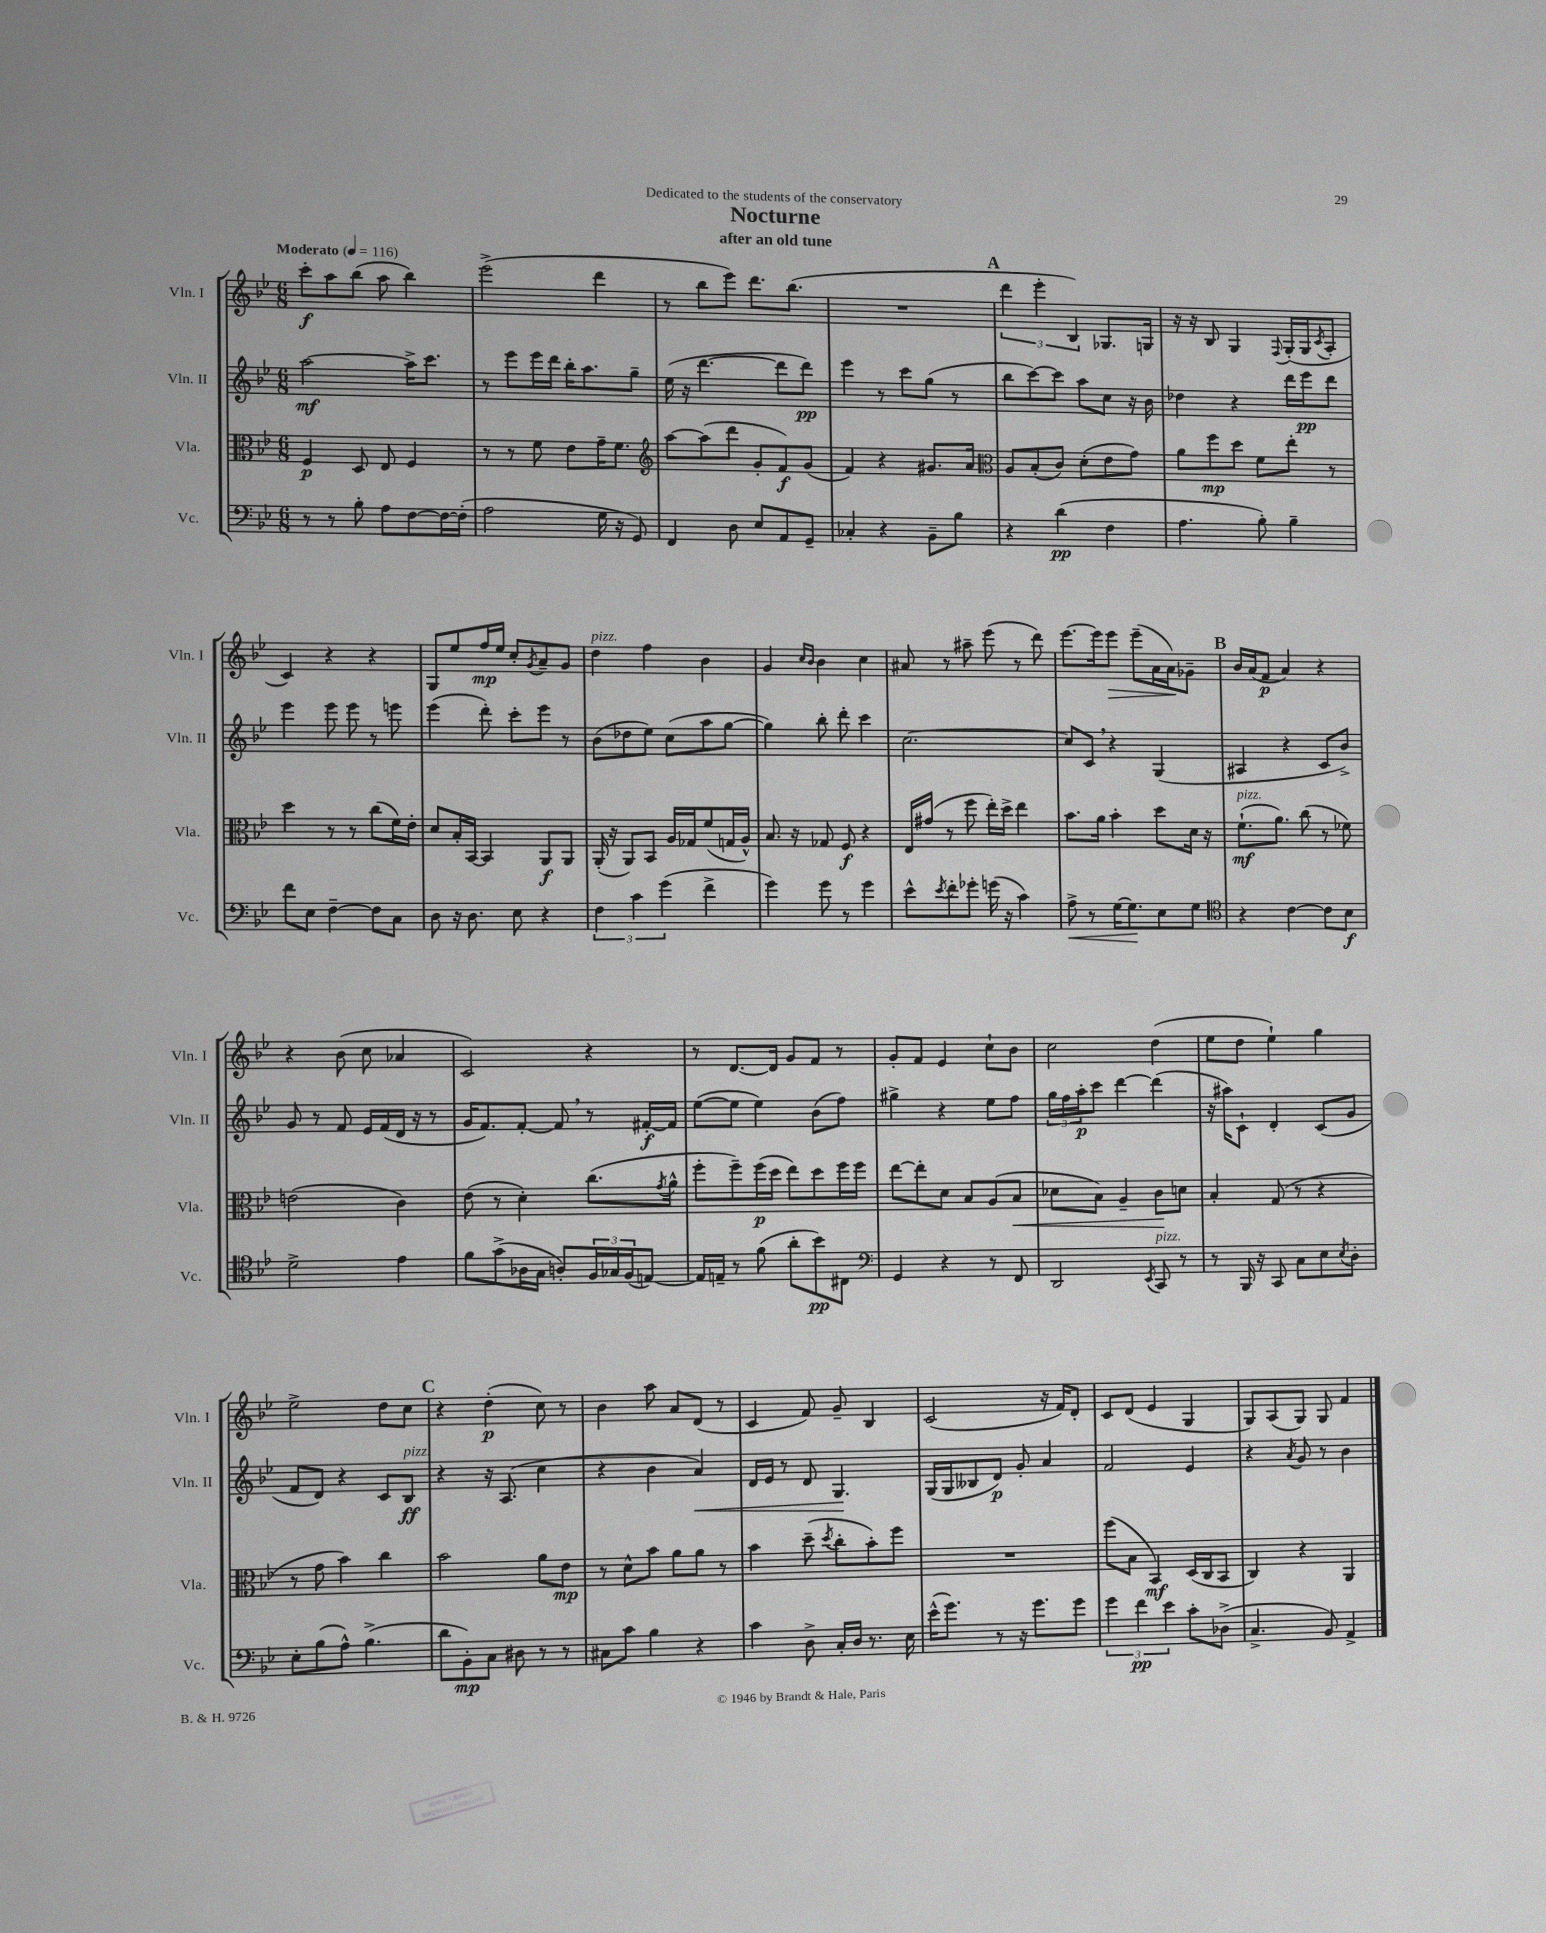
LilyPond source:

\header { title = "Nocturne" subtitle = "after an old tune" dedication = "Dedicated to the students of the conservatory" }
<<
\new StaffGroup <<
\new Staff = "s0" \with { instrumentName = "Vln. I" shortInstrumentName = "Vln. I" } {
    \clef treble \key bes \major \numericTimeSignature \time 6/8 \tempo "Moderato" 4 = 116
    c'''8-.\f a''8 bes''8( a''8 bes''4) |
    ees'''2->( d'''4 |
    r8 bes''8 ees'''8) d'''8. bes''8.( |
    R2. |
    \mark \markup { \bold "A" } \tuplet 3/2 { d'''4 ees'''4-. bes4) } ges8. g16 |
    r16 r16 bes8 g4 \appoggiatura { f8 } g16-.( g16 \acciaccatura { c'8 } a8-. |
    c'4) r4 r4 |
    g8 ees''8 f''16\mp ees''16 c''8-. \acciaccatura { g'8 } a'8-- g'8 |
    d''4^\markup { \italic "pizz." } f''4 bes'4 |
    g'4 \grace { c''16 bes'16 } bes'4 c''4 |
    ais'8 r8 ais''8-- ees'''8( r8 d'''8) |
    ees'''8.~ ees'''16 ees'''8\> ees'''8--( a'16 a'16\!) ges'8-- |
    \mark \markup { \bold "B" } bes'16 a'16( f'8\p a'4) r4 |
    r4 bes'8( c''8 aes'4 |
    c'2) r4 |
    r8 d'8.~ d'16 g'8 f'8 r8 |
    g'8-. f'8 ees'4 c''8-! bes'8 |
    c''2 d''4( |
    ees''8 d''8 ees''4-!) g''4 |
    ees''2-> d''8 c''8 |
    \mark \markup { \bold "C" } r4 d''4-.\p( c''8) r8 |
    bes'4 a''8 a'8 d'8( r8 |
    c'4 f'8) g'8-- bes4 |
    c'2( r16 f'16) d'8-. |
    c'8 d'8( ees'4 g4 |
    g8) a8( g8) g8 f'4 \bar "|." |
}
\new Staff = "s1" \with { instrumentName = "Vln. II" shortInstrumentName = "Vln. II" } {
    \clef treble \key bes \major \numericTimeSignature \time 6/8
    a''2~\mf a''16-> c'''8. |
    r8 ees'''8 ees'''16 d'''16 bes''16-. a''8. g''8-- |
    ees''16( r16 d'''4.~ d'''8 d'''8\pp) |
    ees'''4 r8 c'''8 g''8( r8 |
    \mark \markup { \bold "A" } bes''8 c'''8~) c'''8 a''8 c''8 r16 bes'16 |
    des''4 r4 d'''16 ees'''16\pp d'''8 |
    ees'''4 ees'''8 ees'''8 r8 e'''8 |
    ees'''4( d'''8-.) c'''8-. ees'''8 r8 |
    bes'8( des''8 ees''8) c''8( a''8 g''8~ |
    g''4) bes''8-. d'''8-. c'''4 |
    c''2.~ |
    c''8 c'8 \breathe r4 g4( |
    \mark \markup { \bold "B" } ais4 r4 c'8 bes'8->) |
    g'8 r8 f'8 ees'16 f'16( d'16 r16 r8 |
    g'16 f'8.) f'8~-. f'8 \breathe r8 fis'16~-.\f fis'16 |
    ees''8~( ees''8 ees''4) bes'8( f''8) |
    gis''4-> r4 ees''8 f''8 |
    \tuplet 3/2 { g''16 f''16 a''16-.\p } c'''8 d'''4~ d'''4( |
    r16 ais''16) c'8-! d'4-. c'8( g'8 |
    f'8 d'8) r4 c'8 bes8\ff^\markup { \italic "pizz." } |
    \mark \markup { \bold "C" } r4 r16 a8.( c''4 |
    r4 bes'4 a'4\<) |
    d'16 ees'16 r8 d'8 g4.\! |
    g16( g16 beses8 d'8\p) g'8-. a'4 |
    f'2 ees'4 |
    r4 \acciaccatura { a'8 } g'8 r8 bes'4 \bar "|." |
}
\new Staff = "s2" \with { instrumentName = "Vla." shortInstrumentName = "Vla." } {
    \clef alto \key bes \major \numericTimeSignature \time 6/8
    f4\p d8 ees8 f4 |
    r8 r8 f'8 ees'8 g'16-- f'8. |
    \clef treble a''8~ a''8( d'''8 g'8-. f'8\f) g'8( |
    f'4) r4 gis'8. a'16 |
    \mark \markup { \bold "A" } \clef alto a8 bes8-.( c'8) d'8-.( ees'8 g'8) |
    a'8 f''8\mp d''8 f'8 ees''8-. r8 |
    d''4 r8 r8 c''8( f'16) ees'16-. |
    d'8 bes16-. bes,16~ bes,4 a,8\f a,8 |
    a,16-.( r16 a,8) bes,8 a16 ges16 f'8( g16 a16-^) |
    bes8. r16 ges8 f8\f r4 |
    ees16 gis'16( r8 f''8 ees''16-.) d''16-> ees''4 |
    bes'8. a'16 bes'4-. d''8 d'16 r16 |
    \mark \markup { \bold "B" } f'8.-!\mf^\markup { \italic "pizz." }( a'8.) c''8( r8 fes'8) |
    e'2( c'4) |
    ees'8( r8 d'4-.) c''8.( \acciaccatura { g'8 } a'16-^ |
    f''8-. f''8--) f''16\p( d''16 ees''8) d''8 f''16 f''16 |
    ees''8~ ees''8-. d'8 bes8 a8( bes8\< |
    des'8 bes8) a4-- c'8\! d'8 |
    bes4-. g8( r8 r4 |
    r8 g'8 bes'4) c''4 |
    \mark \markup { \bold "C" } bes'2 a'8 ees'8\mp |
    r8 d'8-^ bes'8 a'8 a'8 r8 |
    bes'4 d''8--( \acciaccatura { d''8 } c''8-. bes'8-.) f''8 |
    R2. |
    f''8( bes8 bes,4\mf) d16( c16 bes,8 |
    c4) r4 a,4 \bar "|." |
}
\new Staff = "s3" \with { instrumentName = "Vc." shortInstrumentName = "Vc." } {
    \clef bass \key bes \major \numericTimeSignature \time 6/8
    r8 r8 bes8-. a8 f8~ f16~ f16-.( |
    a2 g16 r16 g,8) |
    f,4 d8 ees8 a,8 g,8-- |
    ces4-. r4 bes,8-- bes8 |
    \mark \markup { \bold "A" } r4 d'4\pp( f4 |
    a4. bes8-.) bes4-- |
    f'8 ees8 f4~-- f8 c8 |
    d8 r16 d8. ees8 r4 |
    \tuplet 3/2 { f4 c'4 g'4( } f'4-> |
    g'4) g'8 r8 g'4 |
    ees'8-^ \acciaccatura { ees'8 } f'8-. ges'8-. g'16( r16 c'4) |
    a8->\< r8 g16~ g8.\! ees8 g8 |
    \mark \markup { \bold "B" } \clef tenor r4 c'4~ c'8 bes8\f |
    d'2-> ees'4 |
    f'8 g'8->( aes16 g16 a8-.) \tuplet 3/2 { f16 ges16 f16( } e8~) |
    e16 e16-- r8 f'8( a'8-. bes'8\pp) cis8 |
    \clef bass g,4 r4 r8 f,8 |
    d,2 \acciaccatura { ees,8 } c,8^\markup { \italic "pizz." } r8 |
    r8 bes,,16 r16 c,8 c8 ees8 \acciaccatura { ees8 } d8-. |
    ees8-. bes8( a8-^) bes4.->( |
    \mark \markup { \bold "C" } d'8 bes,8-.\mp) c8 dis8 r8 r8 |
    cis8 c'8 bes4 r4 |
    c'4 d8-> c16-. d16 r8. ees16 |
    ees'16-^( g'8.) r8 r16 g'8. g'8 |
    \tuplet 3/2 { g'4 f'4\pp ees'4 } c'8-. des8->( |
    c4.-> bes,8) a,4-> \bar "|." |
}
>>
>>
\layout { \context { \Score \remove "Bar_number_engraver" } }
